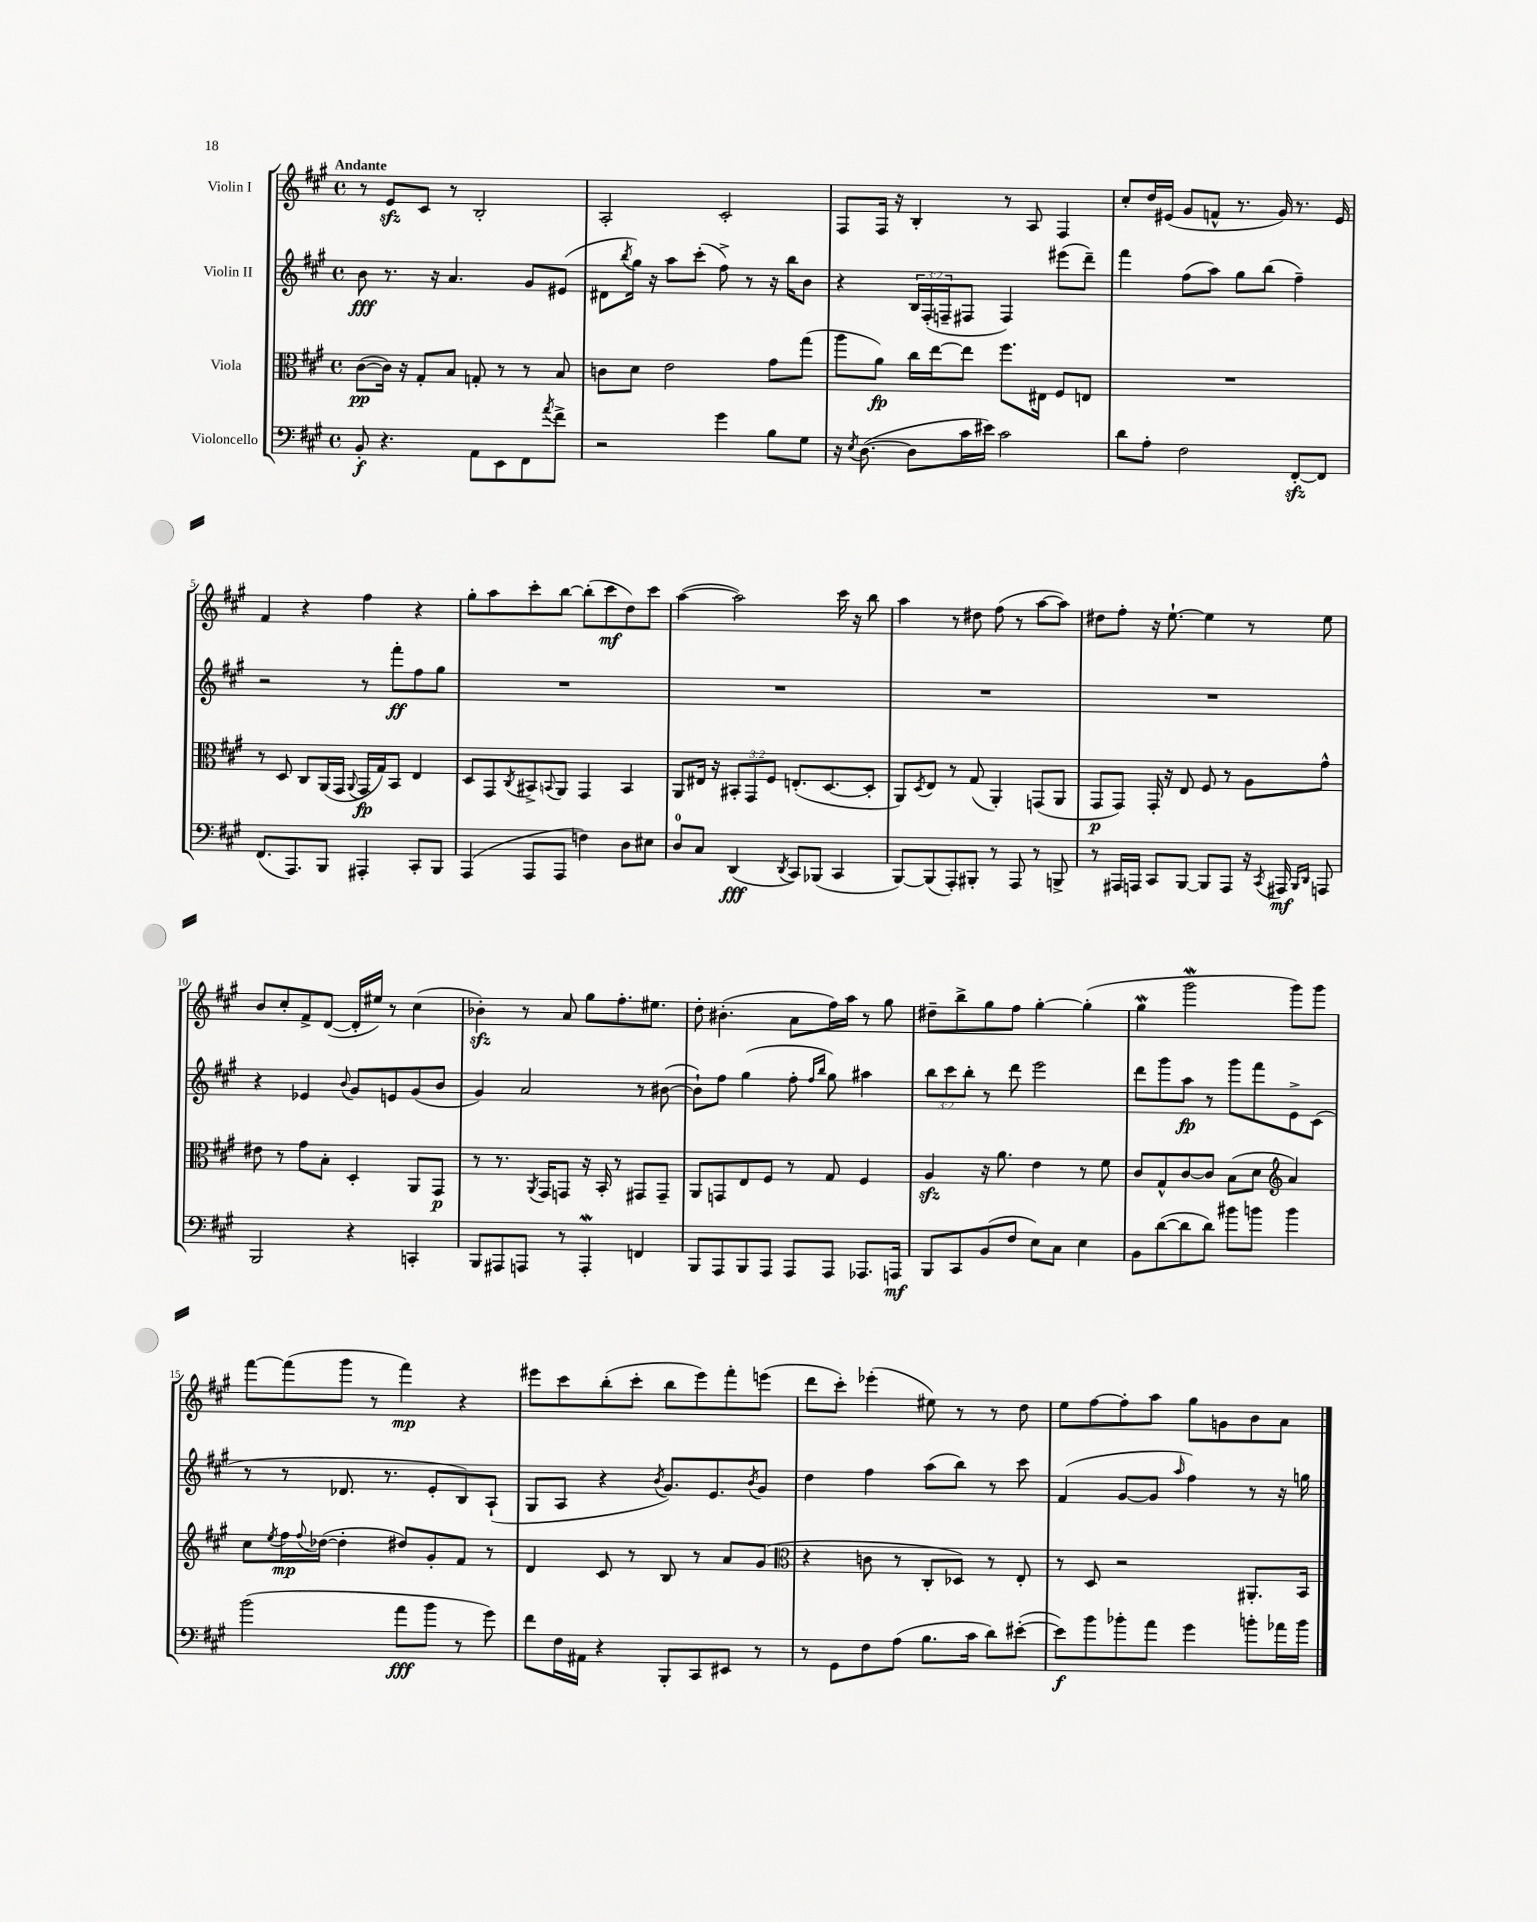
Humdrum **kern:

**kern	**dynam	**kern	**dynam	**kern	**dynam	**kern	**dynam
*part4	*part4	*part3	*part3	*part2	*part2	*part1	*part1
*staff4	*staff4	*staff3	*staff3	*staff2	*staff2	*staff1	*staff1
*I"Violoncello	*	*I"Viola	*	*I"Violin II	*	*I"Violin I	*
*clefF4	*	*clefC3	*	*clefG2	*	*clefG2	*
*k[f#c#g#]	*	*k[f#c#g#]	*	*k[f#c#g#]	*	*k[f#c#g#]	*
*M4/4	*	*M4/4	*	*M4/4	*	*M4/4	*
*met(c)	*	*met(c)	*	*met(c)	*	*met(c)	*
=1	=1	=1	=1	=1	=1	=1	=1
!	!	!	!	!	!	!LO:TX:a:B:t=Andante	!
8BB'/	f	([8c#\L	pp	8b\	fff	8r	.
4.r	.	16c#\Jk])	.	8.r	.	8ezz/L	.
.	.	16r	.	.	.	.	.
.	.	8G#'/L	.	.	.	8c#/J	.
.	.	.	.	16r	.	.	.
.	.	8B/J	.	4.a/	.	8r	.
8AA\L	.	8Gn'/	.	.	.	2B'/	.
8EE\	.	8r	.	.	.	.	.
8FF#\	.	8r	.	8g#/L	.	.	.
8qa/	.	.	.	.	.	.	.
8f#^\J	.	8B/	.	(8e#X/J	.	.	.
=2	=2	=2	=2	=2	=2	=2	=2
2r	.	8cn\L	.	8d#X\L	.	2A'/	.
.	.	.	.	8qbb/	.	.	.
.	.	8d\J	.	16gg#\Jk)	.	.	.
.	.	.	.	16r	.	.	.
.	.	2e\	.	8aa\L	.	.	.
.	.	.	.	(8ccc#'\J	.	.	.
4g#\	.	.	.	8ff#^\)	.	2c#'/	.
.	.	.	.	8r	.	.	.
8B\L	.	8g#\L	.	16r	.	.	.
.	.	.	.	16bb\KL	.	.	.
8G#\J	.	(8gg#\J	.	8b\J	.	.	.
=3	=3	=3	=3	=3	=3	=3	=3
16r	.	8aa\L	.	4r	.	8F#/L	.
8qE/	.	.	.	.	.	.	.
([8.D\	.	.	.	.	.	.	.
.	.	8a\J)	fp	.	.	16F#/Jk	.
.	.	.	.	.	.	16r	.
8D\L]	.	16cc#\LL	.	24B/LL	.	4B'/	.
.	.	.	.	(24F#'/	.	.	.
.	.	[16ee\J	.	.	.	.	.
.	.	.	.	24Fn~/J	.	.	.
16c#\L	.	8ee\J]	.	8F#X/J	.	.	.
16e#X\JJ)	.	.	.	.	.	.	.
2c#\	.	8.ff#\L	.	4F#/)	.	8r	.
.	.	.	.	.	.	8A/	.
.	.	16E#X\Jk	.	.	.	.	.
.	.	8F#/L	.	(8eee#X\L	.	4F#/	.
.	.	8En/J	.	8ddd~\J)	.	.	.
=4	=4	=4	=4	=4	=4	=4	=4
8d\L	.	1r	.	4fff#\	.	8cc#'/L	.
8A'\J	.	.	.	.	.	16dd/L	.
.	.	.	.	.	.	(16e#X/JJ	.
2F#\	.	.	.	(8ff#\L	.	8g#/L	.
.	.	.	.	8aa\J)	.	8fn^^/J	.
.	.	.	.	8gg#\L	.	8.r	.
.	.	.	.	(8bb\J	.	.	.
.	.	.	.	.	.	16g#/)	.
[8FF#zz'/L	.	.	.	4ff#~\)	.	8.r	.
8FF#/J]	.	.	.	.	.	.	.
.	.	.	.	.	.	16e#/	.
!!LO:LB:g=z
=5	=5	=5	=5	=5	=5	=5	=5
(8.FF#/L	.	8r	.	2r	.	4f#/	.
.	.	8D/	.	.	.	.	.
8.AAA/)	.	.	.	.	.	.	.
.	.	8C#/L	.	.	.	4r	.
8BBB/J	.	(16AA/L	.	.	.	.	.
.	.	16GG#/JJ	.	.	.	.	.
.	.	8qqAA/	.	.	.	.	.
4AAA#X'/	.	16GG#/LL	fp	8r	.	4ff#\	.
.	.	16G#/J)	.	.	.	.	.
.	.	8BB/J	.	8fff#'\L	ff	.	.
8CC#'/L	.	4E/	.	8ff#\	.	4r	.
8BBB/J	.	.	.	8gg#\J	.	.	.
=6	=6	=6	=6	=6	=6	=6	=6
(4AAA/	.	8D/L	.	1r	.	8gg#'\L	.
.	.	8GG#/	.	.	.	8aa\	.
.	.	8qC#/	.	.	.	.	.
8AAA/L	.	8BB#X^/	.	.	.	8ccc#'\	.
.	.	8qqBBn/	.	.	.	.	.
8AAA/J	.	8AA/J	.	.	.	[8bb\J	.
4Fn\)	.	4GG#/	.	.	.	(8bb'\L]	.
.	.	.	.	.	.	8ccc#\	mf
8D\L	.	4BB/	.	.	.	8dd\)	.
8E#X\J	.	.	.	.	.	8ccc#\J	.
=7	=7	=7	=7	=7	=7	=7	=7
8D/L	.	8AA/L	.	1r	.	([4aa\	.
8C#/J	.	16E#X/Jk	.	.	.	.	.
.	.	16r	.	.	.	.	.
(4DD/	fff	12BB#X'/L	.	.	.	2aa\])	.
.	.	12GG#/	.	.	.	.	.
.	.	12F#/J	.	.	.	.	.
8qDD/	.	.	.	.	.	.	.
8CC#/L)	.	(8.En'/L	.	.	.	.	.
(8BBB-X/J	.	.	.	.	.	.	.
.	.	[8.D/	.	.	.	.	.
4CC#/	.	.	.	.	.	16ccc#\	.
.	.	.	.	.	.	16r	.
.	.	8D'/J]	.	.	.	8bb\	.
=8	=8	=8	=8	=8	=8	=8	=8
[8BBB/L)	.	8AA/L)	.	1r	.	4aa\	.
.	.	8qD/	.	.	.	.	.
(8BBB/]	.	8E/J	.	.	.	.	.
8AAA'/)	.	8r	.	.	.	8r	.
8BBB#X'/J	.	(8G#/	.	.	.	8dd#X\	.
8r	.	4AA'/)	.	.	.	(8ff#\	.
8AAA/	.	.	.	.	.	8r	.
8r	.	(8GGn/L	.	.	.	[8aa\L	.
8BBBn^/	.	8AA/J	.	.	.	8aa\J])	.
=9	=9	=9	=9	=9	=9	=9	=9
8r	.	8GG#/L	p	1r	.	8dd#X\L	.
16AAA#X/LL	.	8GG#/J)	.	.	.	8ff#'\J	.
16AAAn/JJ	.	.	.	.	.	.	.
8CC#/L	.	16GG#'/	.	.	.	16r	.
.	.	16r	.	.	.	[8.ee`\	.
[8BBB/J	.	8E/	.	.	.	.	.
8BBB/L]	.	8F#/	.	.	.	4ee\]	.
8AAA/J	.	8r	.	.	.	.	.
16r	.	8A\L	.	.	.	8r	.
8qCC#/	.	.	.	.	.	.	.
16AAA#X/	mf	.	.	.	.	.	.
16qqBBB/LL	.	.	.	.	.	.	.
16qqDD/JJ	.	.	.	.	.	.	.
8AAAn/	.	8g#^^\J	.	.	.	8ee\	.
!!LO:LB:g=z
=10	=10	=10	=10	=10	=10	=10	=10
2BBB/	.	8e#X\	.	4r	.	8b/L	.
.	.	8r	.	.	.	8cc#'/	.
.	.	8g#\L	.	4e-X/	.	8f#^/	.
.	.	8B'\J	.	.	.	([8d/J	.
.	.	.	.	8qqb/	.	.	.
4r	.	4D'/	.	8g#/L	.	16d'/LL]	.
.	.	.	.	.	.	16ee#X/JJ)	.
.	.	.	.	8en/	.	8r	.
4CCn'/	.	8AA/L	.	(8g#/	.	(4cc#\	.
.	.	8GG#/J	p	8b/J	.	.	.
=11	=11	=11	=11	=11	=11	=11	=11
8BBB/L	.	8r	.	4g#/)	.	4b-Xzz'\)	.
8AAA#X/	.	8.r	.	.	.	.	.
8AAAn/J	.	.	.	2a/	.	8r	.
.	.	8qAA/	.	.	.	.	.
.	.	16GG#/KL	.	.	.	.	.
8r	.	8GGn/J	.	.	.	8a/	.
4AAAw'/	.	16r	.	.	.	8gg#\L	.
.	.	16BB'/	.	.	.	.	.
.	.	8r	.	.	.	8.ff#'\	.
4FFn/	.	8GG#X/L	.	8r	.	.	.
.	.	.	.	.	.	8.ee#X\J	.
.	.	8GG#~/J	.	([8b#X\	.	.	.
=12	=12	=12	=12	=12	=12	=12	=12
8BBB/L	.	8AA/L	.	8b#`\L])	.	8dd'\	.
8AAA/	.	8GGn/	.	8ff#\J	.	(4.b#X'\	.
8BBB/	.	8E/	.	(4gg#\	.	.	.
8AAA/J	.	8F#/J	.	.	.	.	.
8AAA/L	.	8r	.	8ff#'\	.	8a\L	.
.	.	.	.	16qqff#/LL	.	.	.
.	.	.	.	16qqbb/JJ	.	.	.
8AAA/J	.	8G#/	.	8gg#\)	.	16ff#\L)	.
.	.	.	.	.	.	16aa\JJ	.
8.AAA-X/L	.	4F#/	.	4aa#X\	.	8r	.
.	.	.	.	.	.	8gg#\	.
16AAAn/Jk	mf	.	.	.	.	.	.
=13	=13	=13	=13	=13	=13	=13	=13
8BBB/L	.	4Azz/	.	12bb\L	.	8dd#X~\L	.
.	.	.	.	12ccc#\	.	.	.
8CC#/	.	.	.	.	.	8bb^\	.
.	.	.	.	12bb'\J	.	.	.
(8BB/	.	16r	.	8r	.	8gg#\	.
.	.	8.a\	.	.	.	.	.
8F#/J	.	.	.	8ddd\	.	8ff#\J	.
8E\L)	.	4e\	.	2eee\	.	[4gg#'\	.
8C#\J	.	.	.	.	.	.	.
4E\	.	8r	.	.	.	(4gg#'\]	.
.	.	8f#\	.	.	.	.	.
=14	=14	=14	=14	=14	=14	=14	=14
8BB\L	.	8c#/L	.	8ddd\L	.	4gg#W\	.
([8d\	.	8G#^^/	.	8ggg#\	.	.	.
8d\]	.	[8c#/	.	8aa\J	fp	2ggg#W\	.
8d\J)	.	8c#/J]	.	8r	.	.	.
8b#X\L	.	(8B\L	.	8ggg#\L	.	.	.
8bn\J	.	8d\J	.	8fff#\	.	.	.
*	*	*clefG2	*	*	*	*	*
4b\	.	4a/)	.	8e^\	.	8ggg#\L)	.
.	.	.	.	(8c#\J	.	8ggg#\J	.
!!LO:LB:g=z
=15	=15	=15	=15	=15	=15	=15	=15
(2b\	.	8cc#\L	.	8r	.	[8fff#\L	.
.	.	8qee/	.	.	.	.	.
.	.	16ff#\L	mp	8r	.	(8fff#\]	.
.	.	8qqff#/	.	.	.	.	.
.	.	([16dd-X\JJ	.	.	.	.	.
.	.	4dd-'\]	.	8.d-X/	.	8ggg#\J	.
.	.	.	.	.	.	8r	.
.	.	.	.	8.r	.	.	.
8a\L	fff	8dd#X/L)	.	.	.	4fff#\)	mp
8b\J	.	8g#'/	.	8e'/L	.	.	.
8r	.	8f#/J	.	8B/)	.	4r	.
8g#\)	.	8r	.	(8A`/J	.	.	.
=16	=16	=16	=16	=16	=16	=16	=16
8f#\L	.	4d/	.	8G#/L	.	8eee#X\L	.
16F#\L	.	.	.	8A/J	.	8ccc#\	.
16AA#X\JJ	.	.	.	.	.	.	.
4r	.	8c#/	.	4r	.	(8bb'\	.
.	.	8r	.	.	.	8ccc#'\J	.
.	.	.	.	8qb/	.	.	.
8BBB'/L	.	8B/	.	8.g#/L)	.	8bb\L	.
8CC#/	.	8r	.	.	.	8eee#\)	.
.	.	.	.	8.e/	.	.	.
8EE#X/J	.	8a/L	.	.	.	8fff#'\	.
.	.	.	.	8qb/	.	.	.
8r	.	(8g#/J	.	8g#/J	.	(8eeen\J	.
=17	=17	=17	=17	=17	=17	=17	=17
*	*	*clefC3	*	*	*	*	*
8r	.	4r	.	4dd\	.	8ddd\L	.
8GG#\L	.	.	.	.	.	8ccc#'\J)	.
8F#\	.	8cn\	.	4ff#\	.	(4eee-X'\	.
(8A\J	.	8r	.	.	.	.	.
8.B\L	.	8C#'/L	.	(8aa\L	.	8ee#X\)	.
.	.	8D-X/J)	.	8bb\J)	.	8r	.
16c#\Jk	.	.	.	.	.	.	.
8d\L)	.	8r	.	8r	.	8r	.
([8e#X'\J	.	8E'/	.	8ccc#\	.	8dd\	.
=18	=18	=18	=18	=18	=18	=18	=18
8e#\L])	f	8r	.	(4f#/	.	8ee\L	.
8b\	.	8D/	.	.	.	[8ff#\	.
8b-X'\	.	2r	.	[8g#/L	.	8ff#'\]	.
8a\J	.	.	.	8g#/J]	.	8aa\J	.
.	.	.	.	16qqaa/	.	.	.
4g#\	.	.	.	4ff#\)	.	8gg#\L	.
.	.	.	.	.	.	8gn\	.
8bn'\L	.	8.AA#X'/L	.	8r	.	8b\	.
16a-X\L	.	.	.	16r	.	8a\J	.
16b\JJ	.	16BB/Jk	.	16ggn\	.	.	.
==	==	==	==	==	==	==	==
*-	*-	*-	*-	*-	*-	*-	*-
